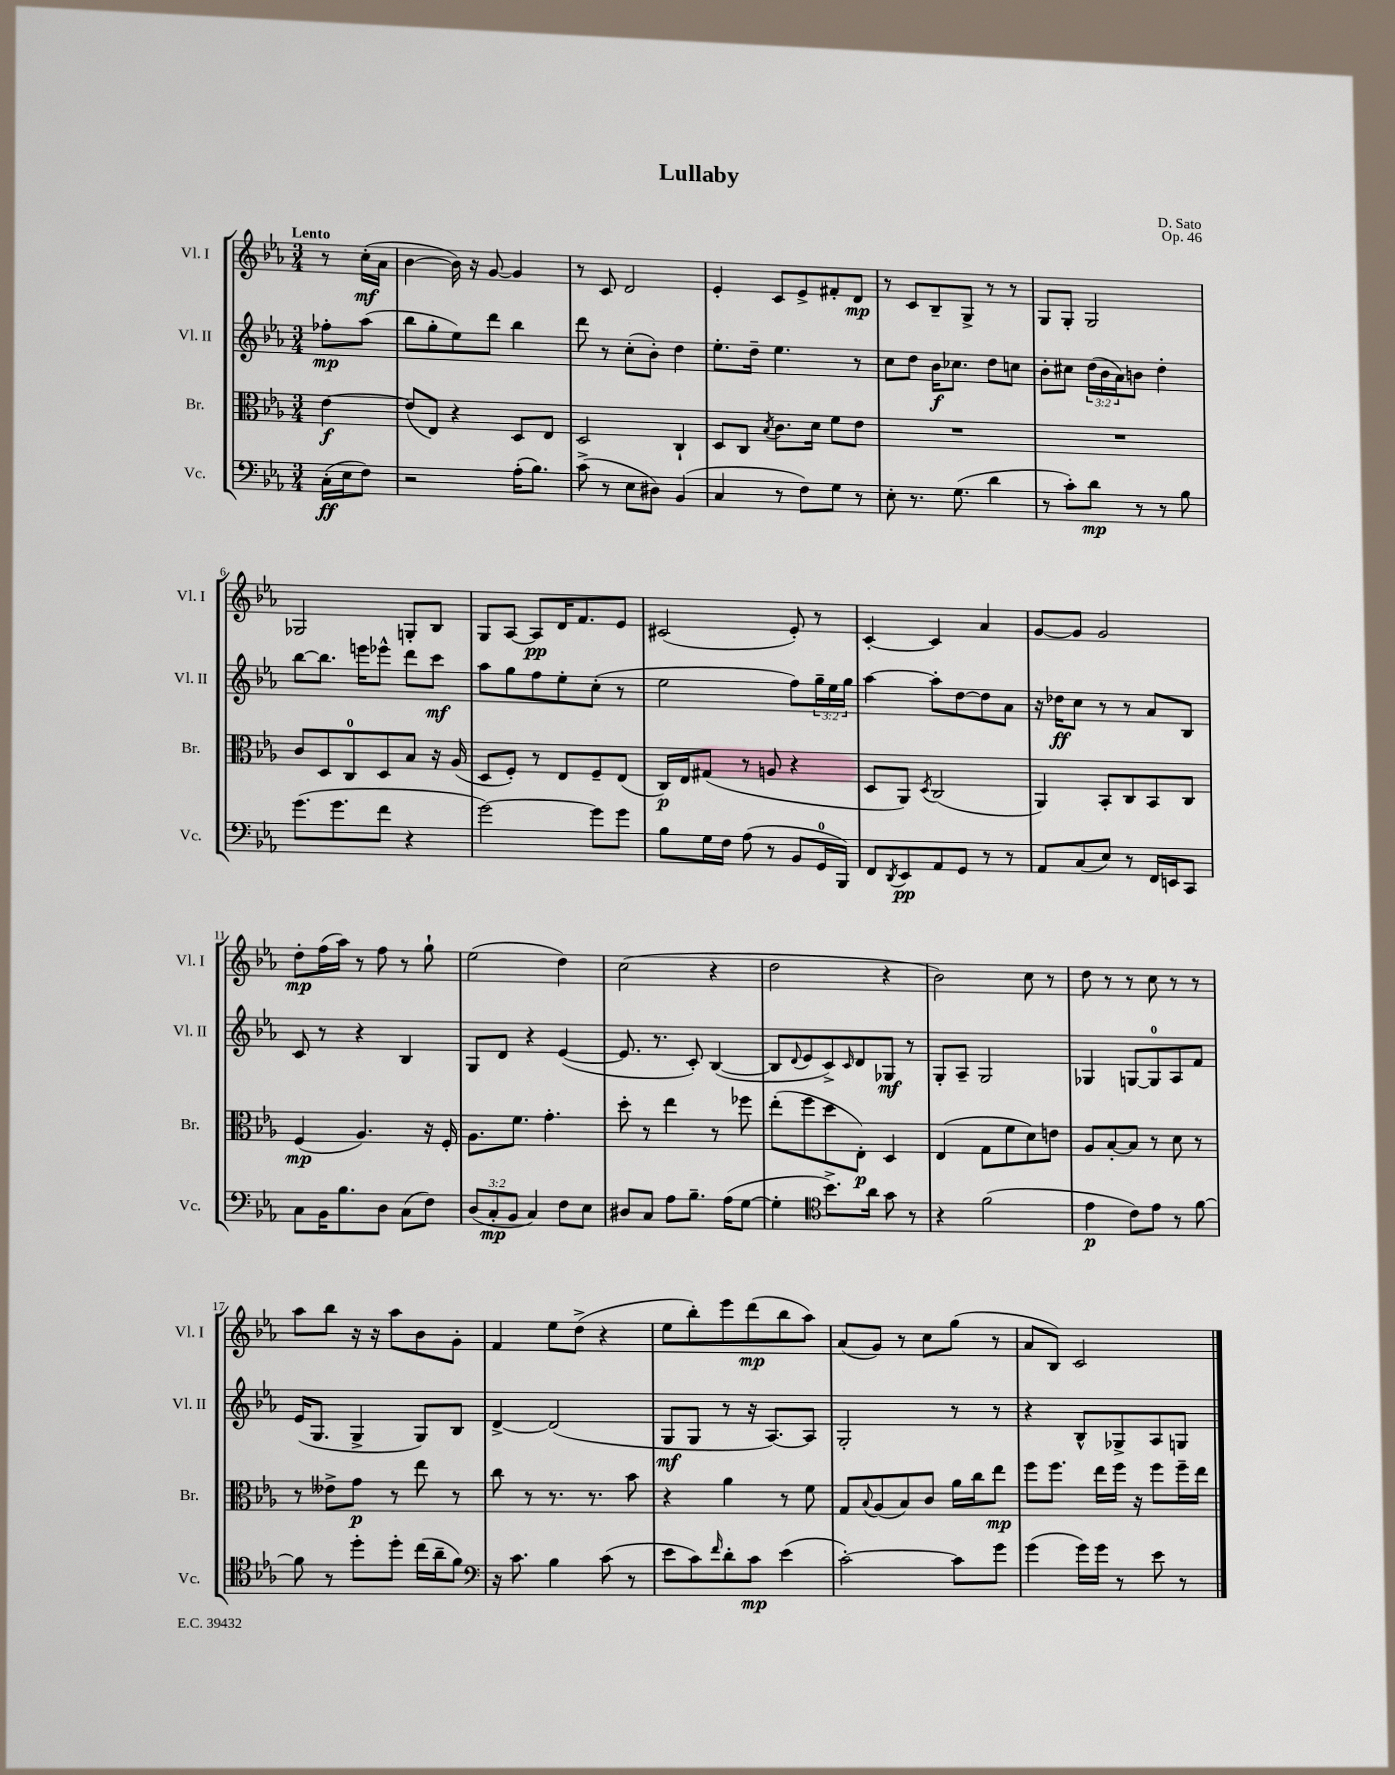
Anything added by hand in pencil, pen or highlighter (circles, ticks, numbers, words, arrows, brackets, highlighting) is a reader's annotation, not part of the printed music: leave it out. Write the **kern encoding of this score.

**kern	**kern	**kern	**kern
*staff4	*staff3	*staff2	*staff1
*clefF4	*clefC3	*clefG2	*clefG2
*k[b-e-a-]	*k[b-e-a-]	*k[b-e-a-]	*k[b-e-a-]
*M3/4	*M3/4	*M3/4	*M3/4
(16C'	[4e-	8ff-'	8r
16E-	.	.	.
8F)	.	(8aa-	(16cc'
.	.	.	16a-
=	=	=	=
2r	(8e-]	8bb-	[4b-
.	8E-)	8gg'	.
.	4r	8ee-)	16b-])
.	.	.	16r
.	.	8ddd	[8g
(16A-'	8D	4bb-	4g]
8.B-)	.	.	.
.	8E-	.	.
=	=	=	=
(8c^	2D	8ddd	8r
8r	.	8r	8c
8E-	.	(8cc'	2d
8D#)	.	8b-')	.
(4BB-	4C`	4dd	.
=	=	=	=
4C	8D	8.ee-'	4e-'
.	8C	.	.
.	.	16dd~	.
.	8qB-	.	.
8r	8.c	4.ee-	8c
8F)	.	.	8e-^
.	16d	.	.
8G	8f	.	8f#'
8r	8e-	8r	8d
=	=	=	=
8E-'	2.r	8cc	8r
8.r	.	8dd	8c
.	.	16b-	8B-~
(8.G	.	8.cc-	.
.	.	.	8G^
4d	.	8dd	8r
.	.	8cc	8r
=	=	=	=
8r	2.r	8b-'	8G
8c')	.	8cc#	8G'
8d	.	(24dd	2G
.	.	24b-	.
.	.	24a-)	.
8r	.	8b	.
8r	.	4dd'	.
8B-	.	.	.
=	=	=	=
(8.g	8c	[8bb-	2G-
.	8D	8.bb-]	.
8.g	.	.	.
.	8C	.	.
.	.	16eee	.
8f	8D	8eee-^^	.
4r	8B-	8ddd	8G'
.	16r	8ccc	8B-
.	(16A-	.	.
=	=	=	=
[2g)	8D	8aa-	8G
.	8F')	8gg	[8A-
.	8r	8ff	8A-]
.	8E-	8ee-'	16d
.	.	.	8.f
8g]	8F~	(8cc'	.
8g	(8E-	8r	8e-
=	=	=	=
8B-	16C)	2ee-	(2c#
.	16E-	.	.
16G	(8G#	.	.
16F	.	.	.
(8A-	8r	.	.
8r	8A	.	.
8BB-	4r	8ff)	8e-')
16GG	.	24gg~	8r
.	.	24ee-	.
16BBB-)	.	.	.
.	.	24gg	.
=	=	=	=
8FF	8D	[4aa-	[4c'
8qDD	.	.	.
8EE-	8AA-)	.	.
.	8qD	.	.
8AA-	(2C	8aa-']	4c]
8GG	.	[8dd	.
8r	.	8dd]	4a-
8r	.	8a-	.
=	=	=	=
8AA-	4AA-)	16r	[8g
.	.	16dd-	.
(8C	.	8cc	8g]
8E-)	8BB-'	8r	2g
8r	8C	8r	.
16FF	8BB-	8a-	.
16EE	.	.	.
8CC	8C	8B-	.
=	=	=	=
8C	(4F	8c	8dd'
16BB-	.	8r	(16ff
8.B-	.	.	16aa-)
.	4.A-)	4r	8r
8D	.	.	8ff
(8C	.	4B-	8r
8F)	16r	.	8gg`
.	16F'	.	.
=	=	=	=
(12D	8.A-	8G	(2ee-
12C'	.	.	.
.	.	8d	.
12BB-	.	.	.
.	8.f	.	.
4C)	.	4r	.
.	4.g'	.	.
8F	.	([4e-	4dd)
8E-	.	.	.
=	=	=	=
8D#	8dd'	8.e-]	(2cc
8C	8r	.	.
.	.	8.r	.
8A-	4ee-	.	.
8.B-~	.	8c')	.
.	8r	([4B-	4r
(16A-	.	.	.
[8G	8ff-	.	.
=	=	=	=
4G']	(8ee-'	8B-]	2dd
.	.	8qqd	.
.	8ff	8e-	.
*clefC4	*	*	*
8.b-^)	8dd	8c^)	.
.	.	16qqc	.
.	8E-')	8d	.
16a-	.	.	.
8g	4D	8G-	4r
8r	.	8r	.
=	=	=	=
4r	(4E-	8G'	2b-)
.	.	8A-~	.
(2f	8G	2G	.
.	8f	.	.
.	8d)	.	8cc
.	8e	.	8r
=	=	=	=
4e-	8A-	4G-	8dd
.	[8B-'	.	8r
8c)	8B-]	[8G	8r
8e-	8r	8G]	8cc
8r	8d	8A-	8r
[8f	8r	8f	8r
=	=	=	=
8f]	8r	(16e-	8aa-
.	.	8.G	.
8r	8e--^	.	8bb-
8dd'	8g	4G^	16r
.	.	.	16r
8dd'	8r	.	8aa-
(16cc	8ee-	8G)	8b-
16a-~	.	.	.
8f)	8r	8B-	8g'
=	=	=	=
*clefF4	*	*	*
16r	8cc	[4d^	4f
8.c	.	.	.
.	8r	.	.
4B-	8.r	(2d]	8ee-
.	.	.	(8dd^
.	8.r	.	.
(8c	.	.	4r
8r	8b-	.	.
=	=	=	=
8e-	4r	8G	8ee-
8c)	.	8G	8bb-')
16qqf	.	.	.
8d'	4a-	8r	8eee-
8c	.	16r	(8ddd
.	.	[8.A-)	.
(4e-	8r	.	8bb-
.	8f	8A-]	8aa-)
=	=	=	=
[2c')	8G	2G'	(8a-
.	8qqB-	.	.
.	(8A-	.	8g)
.	8B-)	.	8r
.	8c	.	8cc
8c]	16a-	8r	(8gg
.	16cc	.	.
8g	8ee-	8r	8r
=	=	=	=
(4g	8ff	4r	8a-
.	8.ff	.	8B-)
16g)	.	8B-^^	2c
16g	16ee-	.	.
8r	16ff	8G-^	.
.	16r	.	.
8e-	8ff	8A-	.
8r	16ff~	8G	.
.	16ee-	.	.
==	==	==	==
*-	*-	*-	*-
